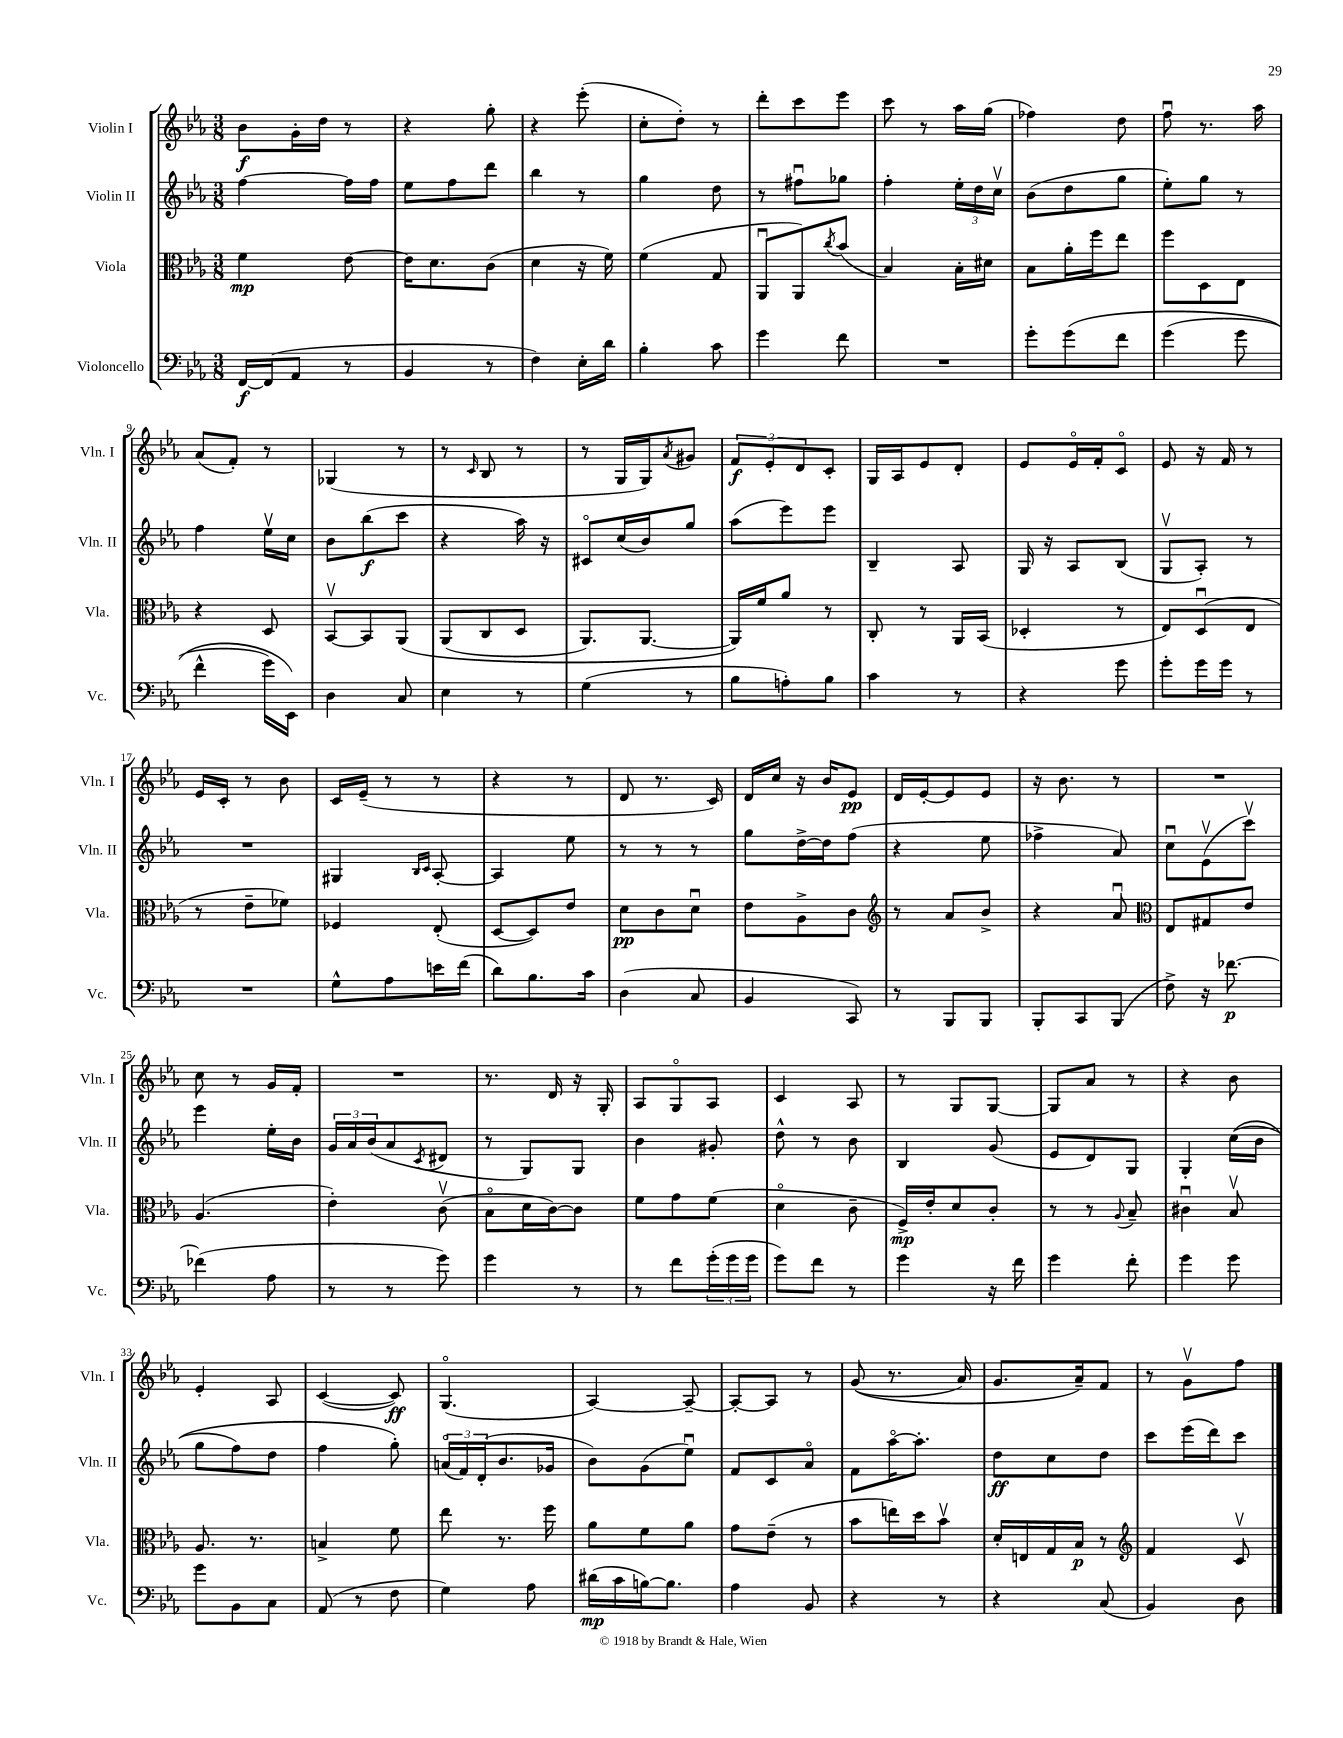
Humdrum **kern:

**kern	**dynam	**kern	**dynam	**kern	**dynam	**kern	**dynam
*part4	*part4	*part3	*part3	*part2	*part2	*part1	*part1
*staff4	*staff4	*staff3	*staff3	*staff2	*staff2	*staff1	*staff1
*I"Violoncello	*	*I"Viola	*	*I"Violin II	*	*I"Violin I	*
*I'Vc.	*	*I'Vla.	*	*I'Vln. II	*	*I'Vln. I	*
*clefF4	*	*clefC3	*	*clefG2	*	*clefG2	*
*k[b-e-a-]	*	*k[b-e-a-]	*	*k[b-e-a-]	*	*k[b-e-a-]	*
*M3/8	*	*M3/8	*	*M3/8	*	*M3/8	*
=1	=1	=1	=1	=1	=1	=1	=1
[16FF/LL	f	4f\	mp	[4ff\	.	8b-\L	f
(16FF/J]	.	.	.	.	.	.	.
8AA-/J	.	.	.	.	.	16g'\L	.
.	.	.	.	.	.	16dd\JJ	.
8r	.	[8e-\	.	16ff\LL]	.	8r	.
.	.	.	.	16ff\JJ	.	.	.
=2	=2	=2	=2	=2	=2	=2	=2
4BB-/	.	16e-\KL]	.	8ee-\L	.	4r	.
.	.	8.d\	.	.	.	.	.
.	.	.	.	8ff\	.	.	.
8r	.	(8c\J	.	8ddd\J	.	8gg'\	.
=3	=3	=3	=3	=3	=3	=3	=3
4F\)	.	4d\	.	4bb-\	.	4r	.
16E-'\LL	.	16r	.	8r	.	(8eee-'\	.
16d\JJ	.	16f\)	.	.	.	.	.
=4	=4	=4	=4	=4	=4	=4	=4
4B-'\	.	(4f\	.	4gg\	.	8cc'\L	.
.	.	.	.	.	.	8dd'\J)	.
8c\	.	8G/	.	8dd\	.	8r	.
=5	=5	=5	=5	=5	=5	=5	=5
4g\	.	8AA-u/L	.	8r	.	8ddd'\L	.
.	.	8AA-/)	.	8ff#Xu\L	.	8ccc\	.
.	.	8qcc/	.	.	.	.	.
8f\	.	(8b-/J	.	8gg-X\J	.	8eee-\J	.
=6	=6	=6	=6	=6	=6	=6	=6
4.r	.	4B-/)	.	4ff'\	.	8ccc\	.
.	.	.	.	.	.	8r	.
.	.	16B-'\LL	.	24ee-'\LL	.	16aa-\LL	.
.	.	.	.	24dd\	.	.	.
.	.	16d#X\JJ	.	.	.	(16gg\JJ	.
.	.	.	.	24ccv\JJ	.	.	.
=7	=7	=7	=7	=7	=7	=7	=7
8g'\L	.	8B-\L	.	(8b-\L	.	4ff-X\)	.
(8g\	.	16a-'\L	.	8dd\	.	.	.
.	.	16ff\J	.	.	.	.	.
8f\J	.	8ee-\J	.	8gg\J	.	8dd\	.
=8	=8	=8	=8	=8	=8	=8	=8
(4g\	.	8ff\L	.	8ee-'\L)	.	8ffu\	.
.	.	8D\	.	8gg\J	.	8.r	.
8g\	.	8E-\J	.	8r	.	.	.
.	.	.	.	.	.	16aa-\	.
!!LO:LB:g=z
=9	=9	=9	=9	=9	=9	=9	=9
4f^^\	.	4r	.	4ff\	.	(8a-/L	.
.	.	.	.	.	.	8f'/J)	.
16g\LL)	.	8D/	.	16ee-v\LL	.	8r	.
16EE-\JJ)	.	.	.	16cc\JJ	.	.	.
=10	=10	=10	=10	=10	=10	=10	=10
4D\	.	[8BB-v/L	.	8b-\L	.	(4G-X/	.
.	.	8BB-/]	.	(8bb-\	f	.	.
8C/	.	(8AA-/J	.	8ccc\J	.	8r	.
=11	=11	=11	=11	=11	=11	=11	=11
4E-\	.	(8AA-/L	.	4r	.	8r	.
.	.	.	.	.	.	16qqc/	.
.	.	8C/	.	.	.	8B-/	.
8r	.	8D/J	.	16aa-\)	.	8r	.
.	.	.	.	16r	.	.	.
=12	=12	=12	=12	=12	=12	=12	=12
(4G\	.	8.AA-/L)	.	8c#X/L	.	8r	.
.	.	.	.	(16cc/L	.	16G/LL	.
.	.	[8.AA-/J	.	16b-/J)	.	16G/J)	.
.	.	.	.	.	.	8qa-/	.
8r	.	.	.	8gg/J	.	8g#X/J	.
=13	=13	=13	=13	=13	=13	=13	=13
8B-\L	.	16AA-/LL])	.	(8aa-\L	.	12f/L	f
.	.	16f/J	.	.	.	.	.
.	.	.	.	.	.	12e-'/	.
8An'\)	.	8a-/J	.	8eee-\)	.	.	.
.	.	.	.	.	.	12d/	.
8B-\J	.	8r	.	8eee-\J	.	8c'/J	.
=14	=14	=14	=14	=14	=14	=14	=14
4c\	.	8C'/	.	4B-~/	.	16G/LL	.
.	.	.	.	.	.	16A-/J	.
.	.	8r	.	.	.	8e-/	.
8r	.	16AA-/LL	.	8A-/	.	8d'/J	.
.	.	(16BB-/JJ	.	.	.	.	.
=15	=15	=15	=15	=15	=15	=15	=15
4r	.	4D-X'/	.	16G/	.	8e-/L	.
.	.	.	.	16r	.	.	.
.	.	.	.	8A-/L	.	16e-/L	.
.	.	.	.	.	.	16f'/J	.
8g\	.	8r	.	(8B-/J	.	8c/J	.
=16	=16	=16	=16	=16	=16	=16	=16
8g'\L	.	8E-/L)	.	8Gv/L	.	8e-/	.
16g\L	.	(8Du/	.	8A-'/J)	.	16r	.
16g\JJ	.	.	.	.	.	16f/	.
8r	.	8E-/J	.	8r	.	8r	.
!!LO:LB:g=z
=17	=17	=17	=17	=17	=17	=17	=17
4.r	.	8r	.	4.r	.	16e-/LL	.
.	.	.	.	.	.	16c'/JJ	.
.	.	8e-~\L	.	.	.	8r	.
.	.	8f-X\J)	.	.	.	8b-\	.
=18	=18	=18	=18	=18	=18	=18	=18
8G^^\L	.	4F-X/	.	4G#X/	.	16c/LL	.
.	.	.	.	.	.	(16e-~/JJ	.
8A-\	.	.	.	.	.	8r	.
.	.	.	.	16qqB-/LL	.	.	.
.	.	.	.	16qqc/JJ	.	.	.
16en\L	.	(8E-'/	.	[8A-'/	.	8r	.
(16f\JJ	.	.	.	.	.	.	.
=19	=19	=19	=19	=19	=19	=19	=19
8d\L)	.	[8D/L	.	4A-/]	.	4r	.
8.B-\	.	8D/])	.	.	.	.	.
.	.	8e-/J	.	8ee-\	.	8r	.
16c\Jk	.	.	.	.	.	.	.
=20	=20	=20	=20	=20	=20	=20	=20
(4D\	.	8d\L	pp	8r	.	8d/	.
.	.	8c\	.	8r	.	8.r	.
8C/	.	8du\J	.	8r	.	.	.
.	.	.	.	.	.	16c/)	.
=21	=21	=21	=21	=21	=21	=21	=21
4BB-/	.	8e-\L	.	8gg\L	.	16d/LL	.
.	.	.	.	.	.	16cc/JJ	.
.	.	8A-^\	.	[16dd^\L	.	16r	.
.	.	.	.	16dd\J]	.	16b-/KL	.
8CC/)	.	8c\J	.	(8ff\J	.	8e-/J	pp
=22	=22	=22	=22	=22	=22	=22	=22
*	*	*clefG2	*	*	*	*	*
8r	.	8r	.	4r	.	16d/LL	.
.	.	.	.	.	.	[16e-'/J	.
8BBB-/L	.	8a-/L	.	.	.	8e-/]	.
8BBB-/J	.	8b-^/J	.	8ee-\	.	8e-/J	.
=23	=23	=23	=23	=23	=23	=23	=23
8BBB-'/L	.	4r	.	4ff-X^\	.	16r	.
.	.	.	.	.	.	8.b-\	.
8CC/	.	.	.	.	.	.	.
(8BBB-/J	.	8a-u/	.	8a-/)	.	8r	.
=24	=24	=24	=24	=24	=24	=24	=24
*	*	*clefC3	*	*	*	*	*
8F^\)	.	8E-/L	.	8ccu\L	.	4.r	.
16r	.	8G#X/	.	(8e-v\	.	.	.
[8.f-X\	p	.	.	.	.	.	.
.	.	8e-/J	.	8cccv\J)	.	.	.
!!LO:LB:g=z
=25	=25	=25	=25	=25	=25	=25	=25
(4f-X\]	.	(4.A-/	.	4eee-\	.	8cc\	.
.	.	.	.	.	.	8r	.
8A-\	.	.	.	16ee-'\LL	.	16g/LL	.
.	.	.	.	16b-\JJ	.	16f'/JJ	.
=26	=26	=26	=26	=26	=26	=26	=26
8r	.	4e-'\)	.	24g/LL	.	4.r	.
.	.	.	.	24a-/	.	.	.
.	.	.	.	(24b-/J	.	.	.
8r	.	.	.	8a-/	.	.	.
.	.	.	.	8qc/	.	.	.
8g\)	.	(8cv\	.	8d#X/J	.	.	.
=27	=27	=27	=27	=27	=27	=27	=27
4g\	.	8B-\L	.	8r	.	8.r	.
.	.	16d\L	.	8G/L)	.	.	.
.	.	[16c\J)	.	.	.	16d/	.
8r	.	8c\J]	.	8G/J	.	16r	.
.	.	.	.	.	.	16G'/	.
=28	=28	=28	=28	=28	=28	=28	=28
8r	.	8f\L	.	4b-\	.	8A-/L	.
8f\L	.	8g\	.	.	.	8G/	.
(24g'\L	.	(8f\J	.	8g#X'/	.	8A-/J	.
24g\	.	.	.	.	.	.	.
24g\JJ	.	.	.	.	.	.	.
=29	=29	=29	=29	=29	=29	=29	=29
8g\L)	.	4d\	.	8dd^^\	.	4c/	.
8f\J	.	.	.	8r	.	.	.
8r	.	8c~\	.	8b-\	.	8A-/	.
=30	=30	=30	=30	=30	=30	=30	=30
4g\	.	16F^/LL)	mp	4B-/	.	8r	.
.	.	16e-'/J	.	.	.	.	.
.	.	8d/	.	.	.	8G/L	.
16r	.	8c'/J	.	(8g/	.	[8G/J	.
16f\	.	.	.	.	.	.	.
=31	=31	=31	=31	=31	=31	=31	=31
4g\	.	8r	.	8e-/L	.	8G/L]	.
.	.	8r	.	8d/)	.	8a-/J	.
.	.	8qqA-/	.	.	.	.	.
8f'\	.	8B-~/	.	8G/J	.	8r	.
=32	=32	=32	=32	=32	=32	=32	=32
4g\	.	4c#Xu\	.	4G'/	.	4r	.
8g\	.	8B-v/	.	((16cc\LL	.	8b-\	.
.	.	.	.	16b-\JJ	.	.	.
!!LO:LB:g=z
=33	=33	=33	=33	=33	=33	=33	=33
8g\L	.	8.A-/	.	8gg\L	.	4e-'/	.
8BB-\	.	.	.	8ff\)	.	.	.
.	.	8.r	.	.	.	.	.
8C\J	.	.	.	8dd\J	.	8A-/	.
=34	=34	=34	=34	=34	=34	=34	=34
(8AA-/	.	4Bn^/	.	4ff\	.	([4c/	.
8r	.	.	.	.	.	.	.
8F\	.	8f\	.	8gg'\)	.	8c/])	ff
=35	=35	=35	=35	=35	=35	=35	=35
4G\)	.	8ee-\	.	(24an/LL	.	(4.G/	.
.	.	.	.	24f/)	.	.	.
.	.	.	.	(24d'/J	.	.	.
.	.	8.r	.	8.b-/	.	.	.
8A-\	.	.	.	.	.	.	.
.	.	16ff\	.	16g-X/Jk	.	.	.
=36	=36	=36	=36	=36	=36	=36	=36
(16d#X\LL	mp	8a-\L	.	8b-\L)	.	[4A-/)	.
16c\	.	.	.	.	.	.	.
[16Bn\J)	.	8f\	.	(8g\	.	.	.
8.B\J]	.	.	.	.	.	.	.
.	.	8a-\J	.	8ee-u\J)	.	8A-~/_	.
=37	=37	=37	=37	=37	=37	=37	=37
4A-\	.	8g\L	.	8f/L	.	8A-'/L_	.
.	.	(8e-~\J	.	8c/	.	8A-/J]	.
8BB-/	.	8r	.	8a-/J	.	8r	.
=38	=38	=38	=38	=38	=38	=38	=38
4r	.	8b-\L	.	8f\L	.	((8g/	.
.	.	16een\L)	.	[16aa-\K	.	8.r	.
.	.	16dd\J	.	8.aa-'\J]	.	.	.
8r	.	8b-v\J	.	.	.	.	.
.	.	.	.	.	.	16a-/)	.
=39	=39	=39	=39	=39	=39	=39	=39
4r	.	16d'/LL	.	8dd\L	ff	8.g/L	.
.	.	16En/	.	.	.	.	.
.	.	16G/	.	8cc\	.	.	.
.	.	16B-/JJ	p	.	.	16a-~/k)	.
(8C/	.	8r	.	8dd\J	.	8f/J	.
=40	=40	=40	=40	=40	=40	=40	=40
*	*	*clefG2	*	*	*	*	*
4BB-/)	.	4f/	.	8ccc\L	.	8r	.
.	.	.	.	(16eee-\L	.	8gv\L	.
.	.	.	.	16ddd\J)	.	.	.
8D\	.	8cv/	.	8ccc\J	.	8ff\J	.
==	==	==	==	==	==	==	==
*-	*-	*-	*-	*-	*-	*-	*-
